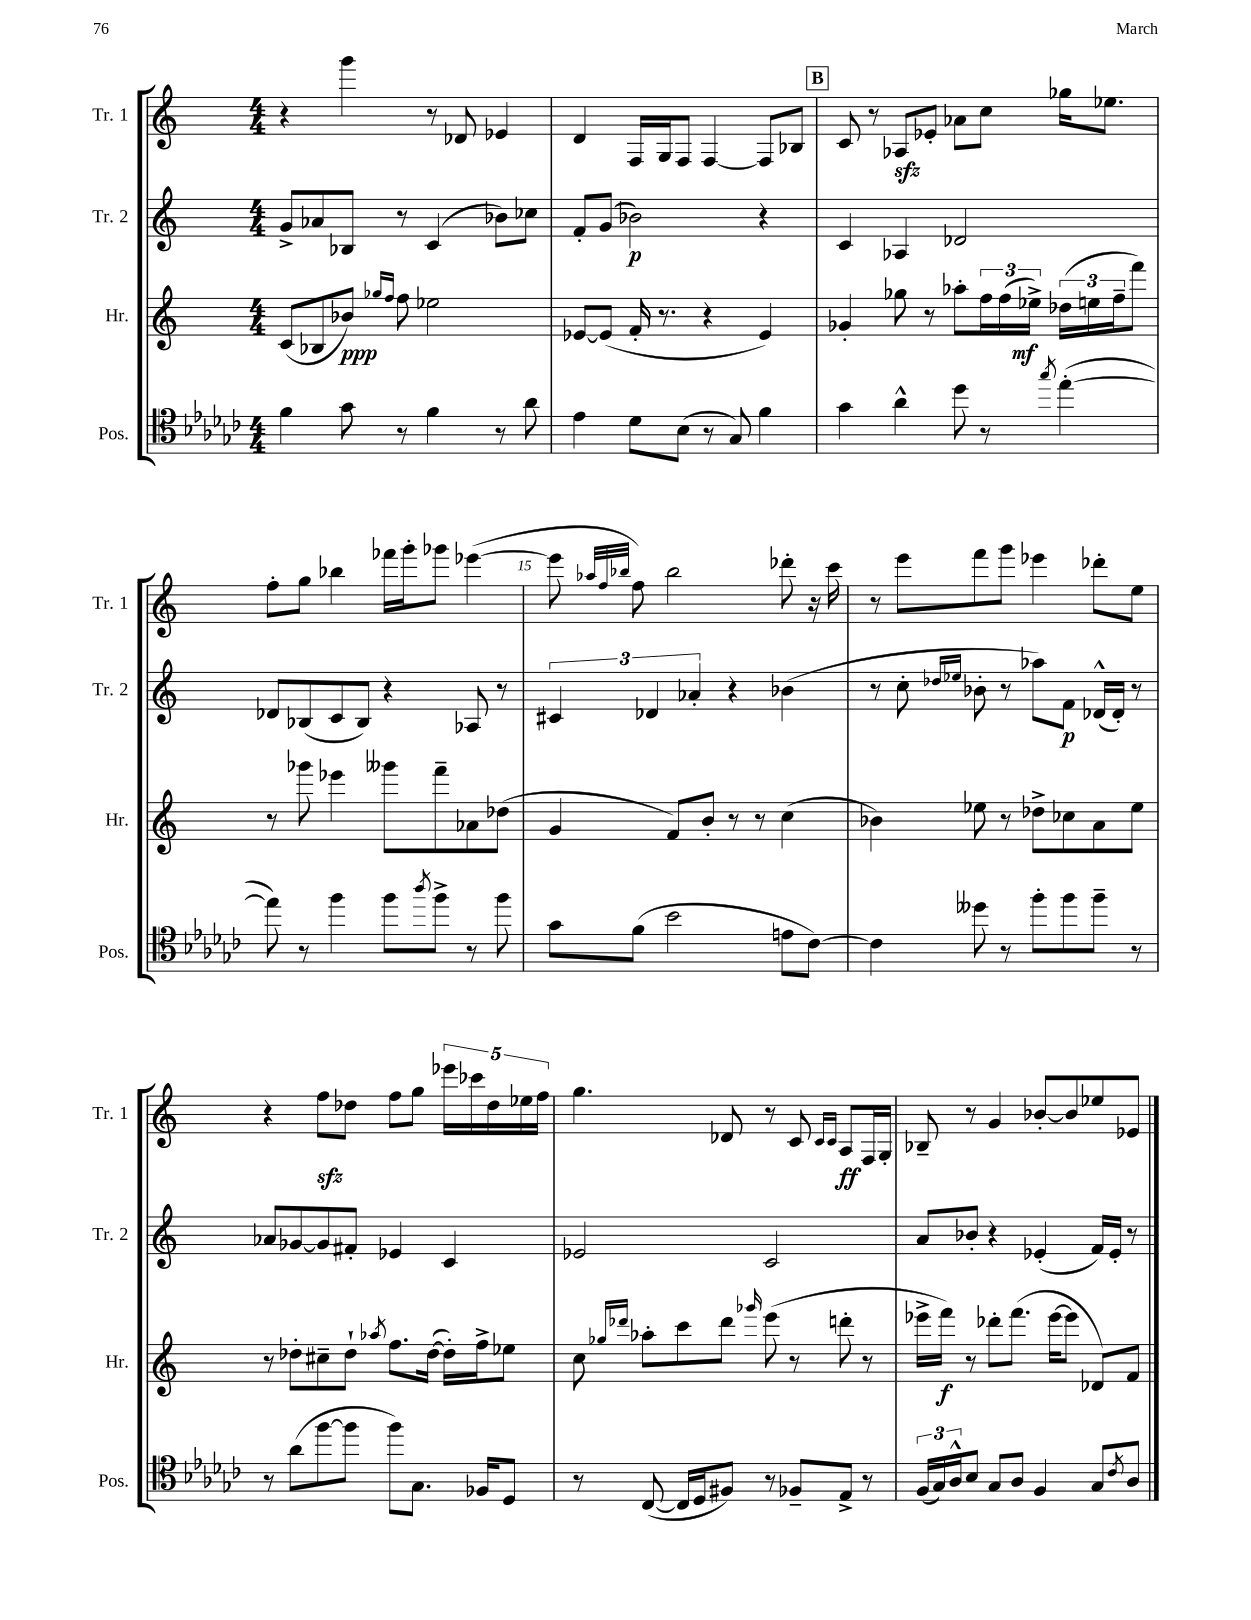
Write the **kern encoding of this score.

**kern	**kern	**dynam	**kern	**dynam	**kern	**dynam
*part4	*part3	*part3	*part2	*part2	*part1	*part1
*staff4	*staff3	*staff3	*staff2	*staff2	*staff1	*staff1
*I"Pos.	*I"Hr.	*	*I"Tr. 2	*	*I"Tr. 1	*
*I'Pos.	*I'Hr.	*	*I'Tr. 2	*	*I'Tr. 1	*
*clefC4	*clefG2	*	*clefG2	*	*clefG2	*
*k[b-e-a-d-g-c-]	*k[]	*	*k[]	*	*k[]	*
*M4/4	*M4/4	*	*M4/4	*	*M4/4	*
=11	=11	=11	=11	=11	=11	=11
4f\	(8c/L	.	8g^/L	.	4r	.
.	8B-X/	.	8a-X/	.	.	.
8g-\	8b-X/J)	ppp	8B-X/J	.	4ggg\	.
.	16qqgg-X/LL	.	.	.	.	.
.	16qqff/JJ	.	.	.	.	.
8r	8ff\	.	8r	.	.	.
4f\	2ee-X\	.	(4c/	.	8r	.
.	.	.	.	.	8d-X/	.
8r	.	.	8b-X\L)	.	4e-X/	.
8a-\	.	.	8cc-X\J	.	.	.
=12	=12	=12	=12	=12	=12	=12
4e-\	[8e-X/L	.	8f'/L	.	4d/	.
.	(8e-/J]	.	(8g/J	.	.	.
8d-\L	16f'/	.	2b-X\)	p	16F/LL	.
.	8.r	.	.	.	16G/J	.
(8B-\J	.	.	.	.	8F/J	.
8r	4r	.	.	.	[4F/	.
8G-/)	.	.	.	.	.	.
4f\	4e-/)	.	4r	.	8F/L]	.
.	.	.	.	.	8B-X/J	.
!!LO:REH:place=s1:t=B
=13	=13	=13	=13	=13	=13	=13
4g-\	4g-X'/	.	4c/	.	8c/	.
.	.	.	.	.	8r	.
4a-^^\	8gg-X\	.	4A-X/	.	8A-Xzz/L	.
.	8r	.	.	.	8e-X'/J	.
8dd-\	8aa-X'\L	.	2d-X/	.	8a-X\L	.
8r	24ff\L	.	.	.	8cc\J	.
.	(24ff\	.	.	.	.	.
.	24ee-X^\JJ)	mf	.	.	.	.
8qgg-/	.	.	.	.	.	.
([4ee-'\	(24dd-X\LL	.	.	.	16gg-X\KL	.
.	24een\	.	.	.	.	.
.	.	.	.	.	8.ee-X\J	.
.	24ff~\J	.	.	.	.	.
.	8fff\J)	.	.	.	.	.
!!LO:LB:g=z
=14	=14	=14	=14	=14	=14	=14
8ee-\])	8r	.	8d-X/L	.	8ff'\L	.
8r	8ggg-X\	.	(8B-X/	.	8gg\J	.
4ff\	4eee-X\	.	8c/	.	4bb-X\	.
.	.	.	8B-/J)	.	.	.
8ff\L	8ggg--X\L	.	4r	.	16fff-X\LL	.
.	.	.	.	.	16ggg'\J	.
8qaa-/	.	.	.	.	.	.
8ff^\J	8fff~\	.	.	.	8ggg-X\J	.
8r	8a-X\	.	8A-X/	.	([4eee-X\	.
8ff\	(8dd-X\J	.	8r	.	.	.
=15	=15	=15	=15	=15	=15	=15
8g-\L	4g/	.	6c#X/	.	8eee-\]	.
.	.	.	.	.	32qqaa-X/LLL	.
.	.	.	.	.	32qqff/	.
.	.	.	.	.	32qqbb-X/JJJ	.
(8f\J	.	.	.	.	8ff\)	.
.	.	.	6d-X/	.	.	.
2b-\	8f/L)	.	.	.	2bb-\	.
.	.	.	6a-X'/	.	.	.
.	8b'/J	.	.	.	.	.
.	8r	.	4r	.	.	.
.	8r	.	.	.	.	.
8en\L	(4cc\	.	(4b-X\	.	8ddd-X'\	.
[8c-\J)	.	.	.	.	16r	.
.	.	.	.	.	16ccc\	.
=16	=16	=16	=16	=16	=16	=16
4c-\]	4b-X\)	.	8r	.	8r	.
.	.	.	8cc'\	.	8eee\L	.
.	.	.	16qqdd-X/LL	.	.	.
.	.	.	16qqee-X/JJ	.	.	.
8dd--X\	8ee-X\	.	8b-X'\	.	8fff\	.
8r	8r	.	8r	.	8ggg\J	.
8ff'\L	8dd-X^\L	.	8aa-X\L)	.	4eee-X\	.
8ff\	8cc-X\	.	8f\J	p	.	.
8ff~\J	8a\	.	(16d-X^^/LL	.	8ddd-X'\L	.
.	.	.	16d-'/JJ)	.	.	.
8r	8ee-\J	.	8r	.	8ee\J	.
!!LO:LB:g=z
=17	=17	=17	=17	=17	=17	=17
8r	8r	.	8a-X/L	.	4r	.
(8a-\L	8dd-X'\L	.	[8g-X/	.	.	.
[8ff\	8cc#X~\	.	8g-/]	.	8ffzz\L	.
8ff\J]	8dd-`\J	.	8f#X'/J	.	8dd-X\J	.
.	8qaa-X/	.	.	.	.	.
8ff\L)	8.ff\L	.	4e-X/	.	8ff\L	.
8.G-\J	.	.	.	.	8gg\J	.
.	([16dd-\Jk	.	.	.	.	.
.	16dd-'\LL])	.	4c/	.	20eee-X\LL	.
.	.	.	.	.	20ccc-X\	.
16F-X/KL	16ff^\J	.	.	.	.	.
.	.	.	.	.	20dd-\	.
8D-/J	8ee-X\J	.	.	.	.	.
.	.	.	.	.	20ee-X\	.
.	.	.	.	.	20ff\JJ	.
=18	=18	=18	=18	=18	=18	=18
8r	8cc\	.	2e-X/	.	4.gg\	.
.	16qqgg-X/LL	.	.	.	.	.
.	16qqddd-X/JJ	.	.	.	.	.
([8C-/	8aa-X'\L	.	.	.	.	.
16C-/LL]	8ccc\	.	.	.	.	.
16D-/J	.	.	.	.	.	.
8F#X/J)	8ddd-\J	.	.	.	8d-X/	.
.	16qqggg-X/	.	.	.	.	.
8r	(8eee\	.	2c/	.	8r	.
8F-X~/L	8r	.	.	.	8c/	.
.	.	.	.	.	16qqc/LL	.
.	.	.	.	.	16qqc/JJ	.
8E-^/J	8dddn'\	.	.	.	8A/L	ff
8r	8r	.	.	.	16F/L	.
.	.	.	.	.	16G'/JJ	.
=19	=19	=19	=19	=19	=19	=19
(24F/LL	16eee-X^\LL	.	8a/L	.	8B-X~/	.
24G-/)	.	.	.	.	.	.
.	16fff\JJ)	f	.	.	.	.
24A-^^/J	.	.	.	.	.	.
8B-/J	8r	.	8b-X'/J	.	8r	.
8G-/L	8ddd-X'\L	.	4r	.	4g/	.
8A-/J	(8.fff\J	.	.	.	.	.
4F/	.	.	(4e-X'/	.	[8b-X'/L	.
.	[16eee-\KL	.	.	.	.	.
.	8eee-\J]	.	.	.	8b-/]	.
8G-/L	8d-X/L)	.	16f/LL)	.	8ee-X/	.
.	.	.	16e-'/JJ	.	.	.
8qc-/	.	.	.	.	.	.
8A-/J	8f/J	.	8r	.	8e-X/J	.
==	==	==	==	==	==	==
*-	*-	*-	*-	*-	*-	*-
